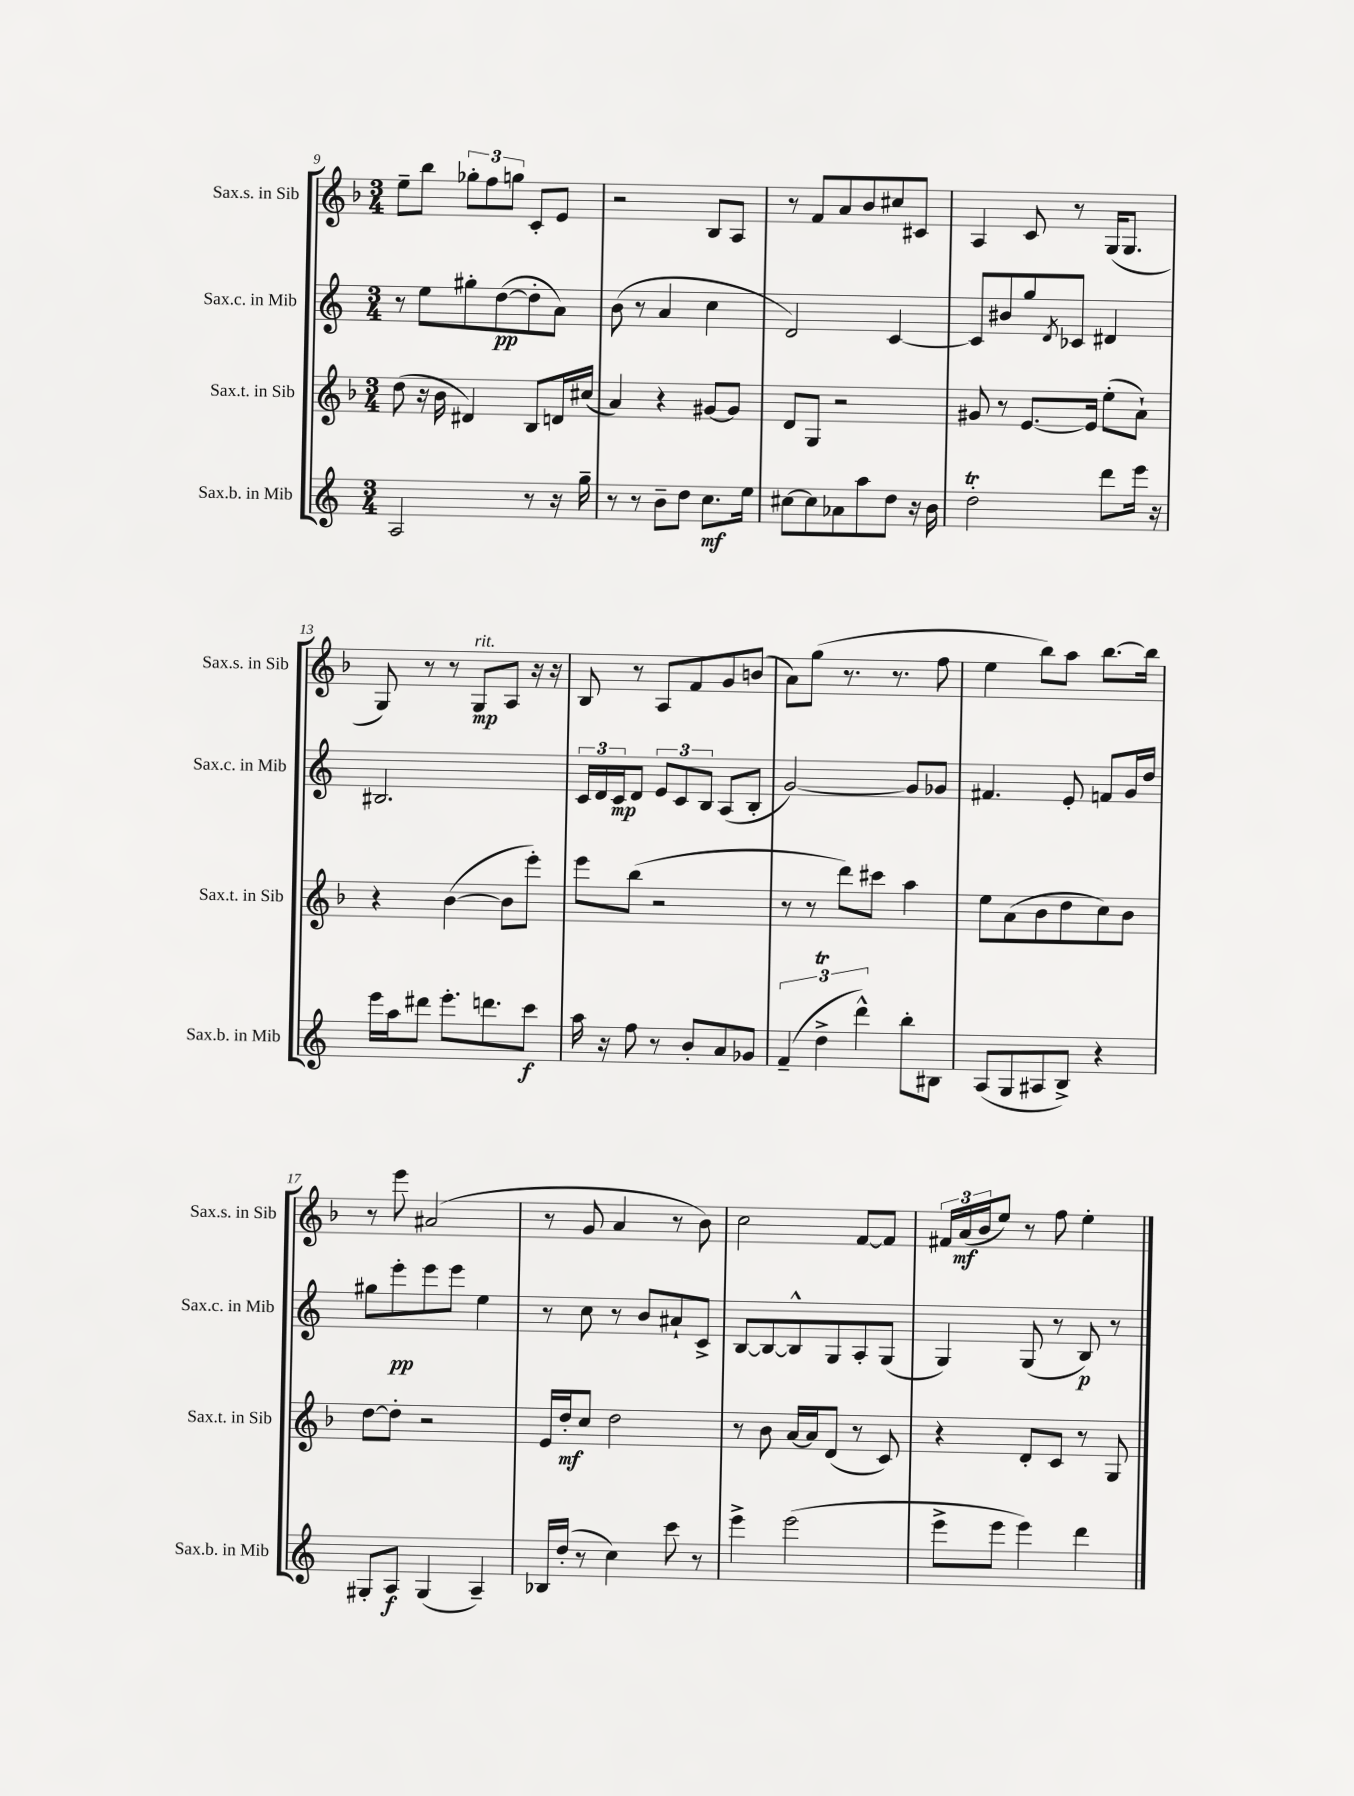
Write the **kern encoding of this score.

**kern	**kern	**kern	**kern
*staff4	*staff3	*staff2	*staff1
*clefG2	*clefG2	*clefG2	*clefG2
*k[]	*k[b-]	*k[]	*k[b-]
*M3/4	*M3/4	*M3/4	*M3/4
2A	(8dd	8r	8ee~
.	16r	8ee	8bb-
.	16b-	.	.
.	4d#)	8gg#'	12gg-'
.	.	.	12ff
.	.	([8dd	.
.	.	.	12gg
8r	8B-	8dd']	8c'
16r	16d	8a)	8e
16gg~	(16cc#	.	.
=	=	=	=
8r	4a)	(8b	2r
8r	.	8r	.
8b~	4r	4a	.
8dd	.	.	.
8.cc	[8g#	4cc	8B-
.	8g#]	.	8A
16ee	.	.	.
=	=	=	=
[8cc#	8d	2d)	8r
8cc#]	8G	.	8f
8a-	2r	.	8a
8aa	.	.	8b-
8dd	.	[4c	8cc#
16r	.	.	8c#
16b	.	.	.
=	=	=	=
2dd'	8g#	8c]	4A
.	8r	8b#	.
.	[8.e	8gg	8c
.	.	8qd	.
.	.	8c-	8r
.	16e]	.	.
8ddd	(8ee'	4d#	(16G
.	.	.	8.G
16eee	8a`)	.	.
16r	.	.	.
=	=	=	=
16eee	4r	2.B#	8G)
16aa	.	.	.
8ddd#	.	.	8r
8.eee'	([4b-	.	8r
.	.	.	8G
8.ddd	.	.	.
.	8b-]	.	8A
8ccc	8eee')	.	16r
.	.	.	16r
=	=	=	=
16aa	8eee	24c	8B-
.	.	24d	.
16r	.	.	.
.	.	24c	.
8ff	(8bb-	8d	8r
8r	2r	12e	8A
.	.	12c	.
8b'	.	.	8f
.	.	12B	.
8a	.	(8A	8g
8g-	.	8B'	(8b
=	=	=	=
(6f~	8r	[2g)	8a)
.	8r	.	(8gg
6dd^	.	.	.
.	8ddd)	.	8.r
6ddd^^)	.	.	.
.	8ccc#	.	.
.	.	.	8.r
8bb'	4aa	8g]	.
8B#	.	8g-	8ff
=	=	=	=
(8A	8ee	4.f#	4ee
8G	(8a	.	.
8A#	8b-	.	8bb-)
8B^)	8dd	8e'	8aa
4r	8cc)	8f	[8.bb-
.	8b-	16g	.
.	.	16dd	16bb-]
=	=	=	=
8G#'	[8dd	8gg#	8r
8A	8dd']	8eee'	8eee
(4G#	2r	8eee	(2a#
.	.	8eee	.
4A~)	.	4ee	.
=	=	=	=
16B-	16e	8r	8r
(16dd'	16dd'	.	.
8r	8cc	8cc	8g
4cc)	2dd	8r	4a
.	.	8b	.
8ccc	.	8a#`	8r
8r	.	8c^	8b-)
=	=	=	=
4eee^	8r	[8B	2cc
.	8b-	8B_	.
(2eee	[16a	8B^^]	.
.	16a]	.	.
.	(8d	8G	.
.	8r	8A'	[8f
.	8c)	(8G	8f]
=	=	=	=
8eee^	4r	4G)	24f#
.	.	.	(24a
.	.	.	24b-
8eee	.	.	8ee)
4eee)	8d'	(8G	8r
.	8c	8r	8ff
4ddd	8r	8B)	4ee'
.	8G	8r	.
==	==	==	==
*-	*-	*-	*-
